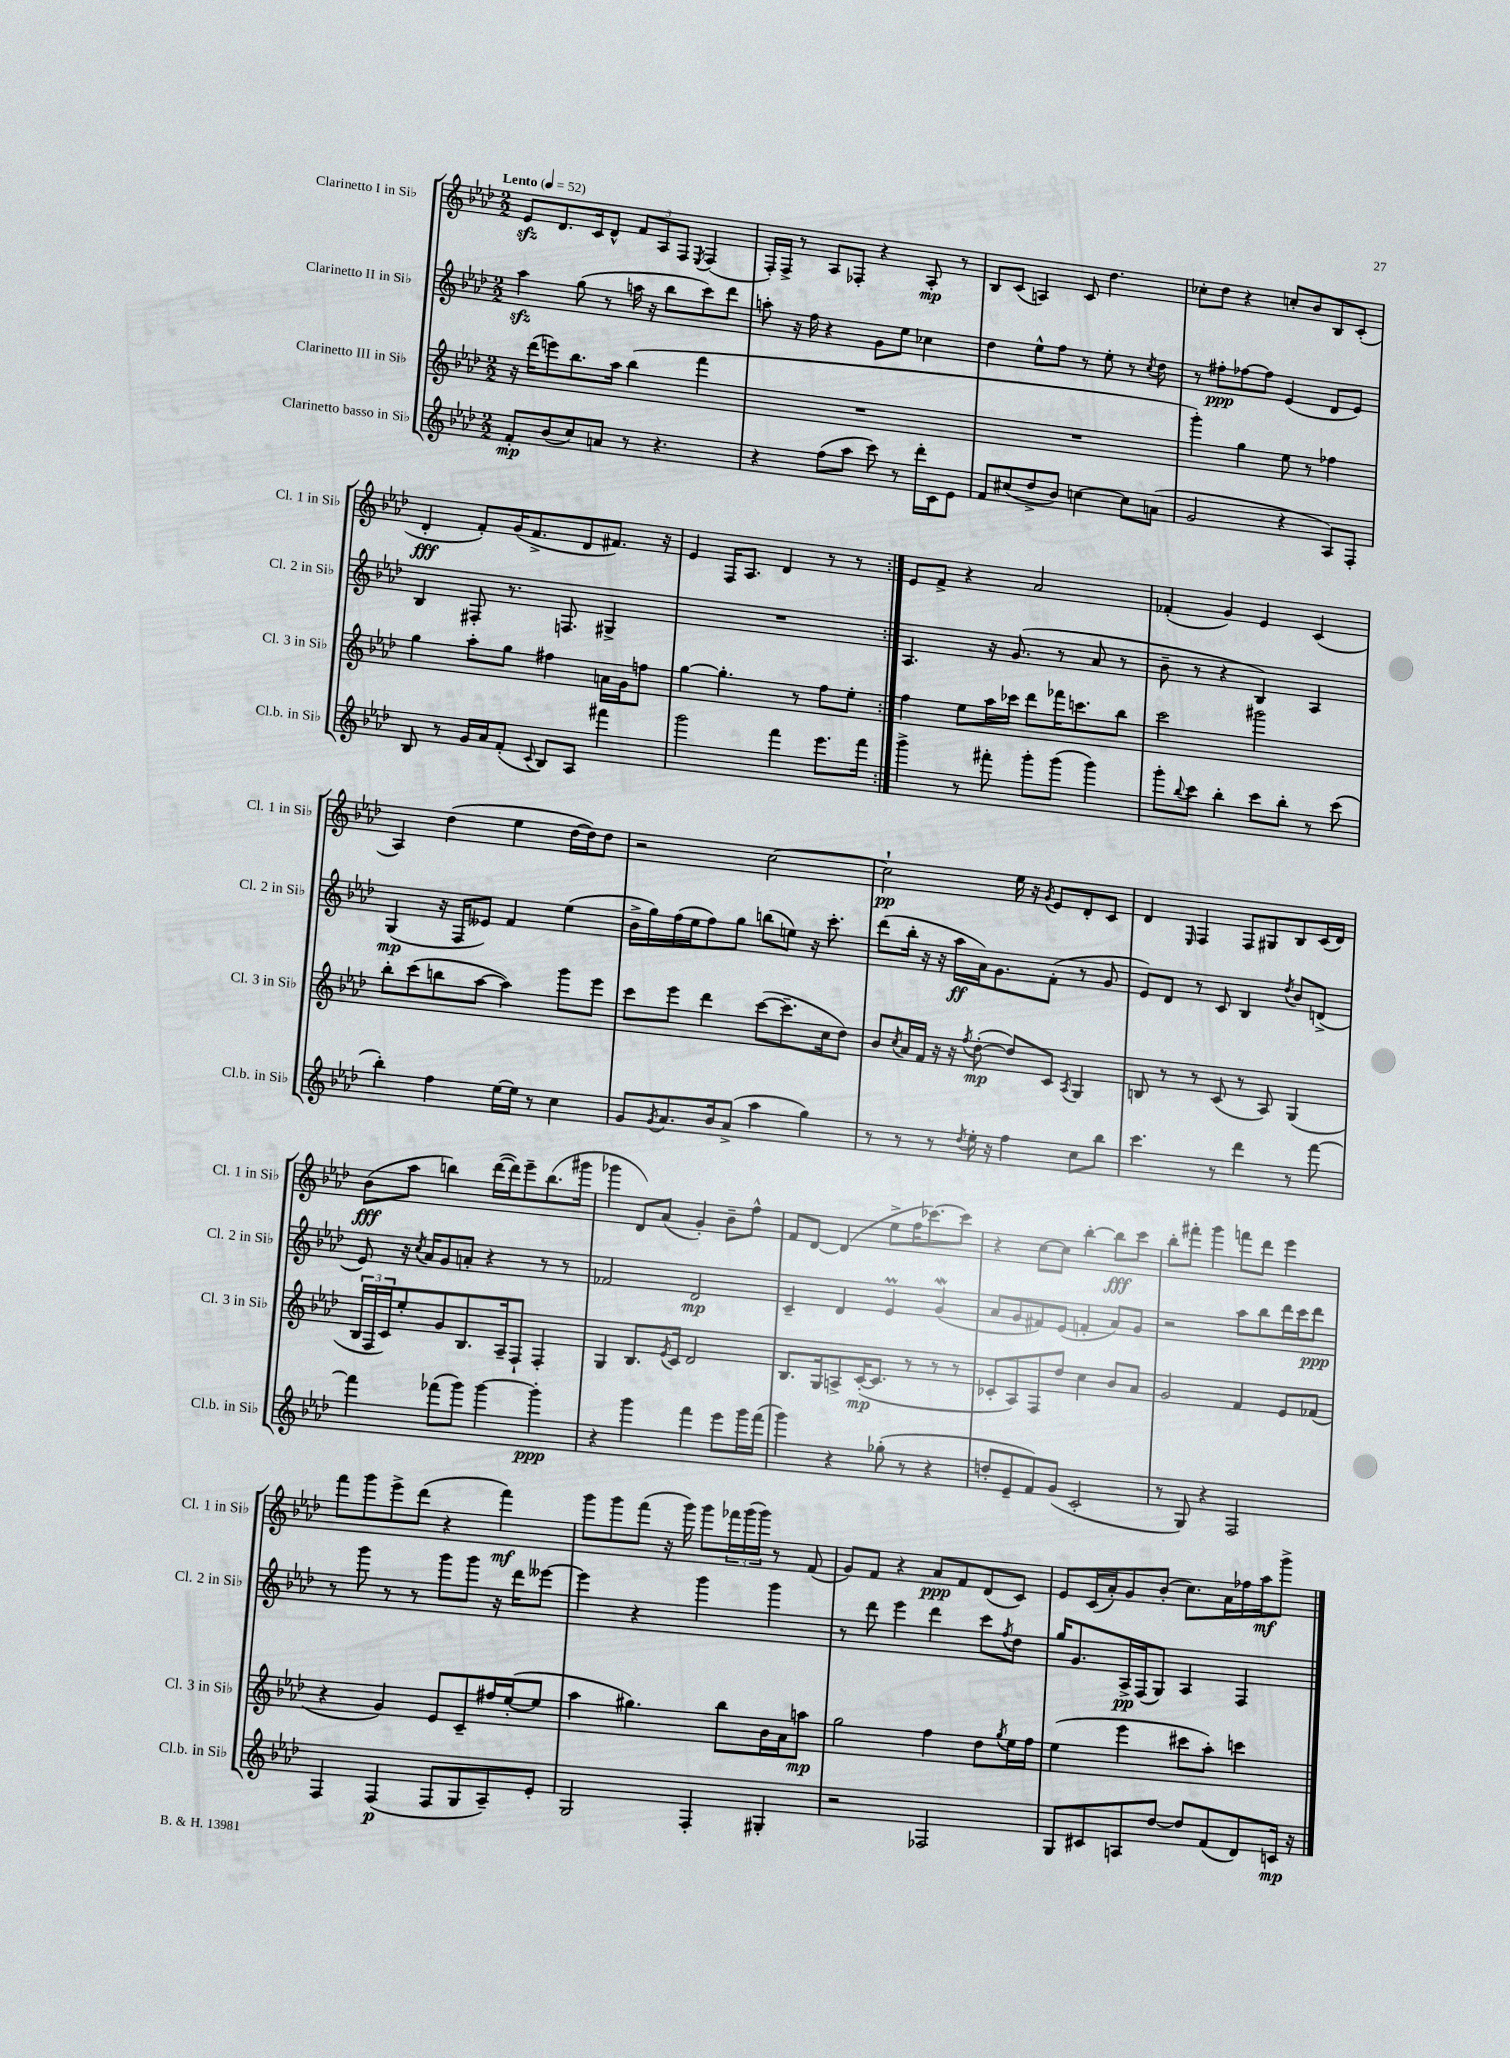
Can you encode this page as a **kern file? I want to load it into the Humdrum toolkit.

**kern	**dynam	**kern	**dynam	**kern	**dynam	**kern	**dynam
*part4	*part4	*part3	*part3	*part2	*part2	*part1	*part1
*staff4	*staff4	*staff3	*staff3	*staff2	*staff2	*staff1	*staff1
*I"Clarinetto basso in Si♭	*	*I"Clarinetto III in Si♭	*	*I"Clarinetto II in Si♭	*	*I"Clarinetto I in Si♭	*
*I'Cl.b. in Si♭	*	*I'Cl. 3 in Si♭	*	*I'Cl. 2 in Si♭	*	*I'Cl. 1 in Si♭	*
*clefG2	*	*clefG2	*	*clefG2	*	*clefG2	*
*k[b-e-a-d-]	*	*k[b-e-a-d-]	*	*k[b-e-a-d-]	*	*k[b-e-a-d-]	*
*M2/2	*	*M2/2	*	*M2/2	*	*M2/2	*
*MM52	*	*MM52	*	*MM52	*	*MM52	*
=1	=1	=1	=1	=1	=1	=1	=1
!	!	!	!	!	!	!LO:TX:a:B:t=Lento	!
8f'/L	mp	16r	.	4aa-zz\	.	8e-zz/L	.
.	.	(16ddd-\KL	.	.	.	.	.
(8b-/	.	8eeen\)	.	.	.	8.d-/	.
8cc/)	.	8.bb-\	.	(8gg\	.	.	.
.	.	.	.	.	.	16c/k	.
8an/J	.	.	.	8r	.	8d-^^/J	.
.	.	16aa-\Jk	.	.	.	.	.
8r	.	(4bb-\	.	16aan\	.	12f/L	.
.	.	.	.	16r	.	.	.
.	.	.	.	.	.	12A-/	.
4.r	.	.	.	8bb-\L	.	.	.
.	.	.	.	.	.	12F/J	.
.	.	.	.	.	.	8qE-/	.
.	.	4fff\	.	8ccc\)	.	(4F/	.
.	.	.	.	8ddd-\J	.	.	.
=2	=2	=2	=2	=2	=2	=2	=2
4r	.	1r	.	8aan'\	.	16F'/LL)	.
.	.	.	.	.	.	16F^/JJ	.
.	.	.	.	16r	.	8r	.
.	.	.	.	16ff\	.	.	.
(8ff\L	.	.	.	4r	.	8A-/L	.
8aa-\J	.	.	.	.	.	8F-X'/J	.
8ccc\)	.	.	.	8g\L	.	4r	.
8r	.	.	.	8ee-\J	.	.	.
16ddd-'\LL	.	.	.	4cc-X\	.	8A-'/	mp
16c\J	.	.	.	.	.	.	.
8e-\J	.	.	.	.	.	8r	.
=3	=3	=3	=3	=3	=3	=3	=3
8f/L	.	1r	.	4dd-\	.	8B-/L	.
(8cc#X/	.	.	.	.	.	(8c/J	.
8dd-^/	.	.	.	8ee-^^\L	.	4An/)	.
8b-/J)	.	.	.	8ff\J	.	.	.
[4ccn\	.	.	.	8r	.	8c/	.
.	.	.	.	8ee-'\	.	4.dd-\	.
8cc\L]	.	.	.	8r	.	.	.
.	.	.	.	8qcc/	.	.	.
(8an\J	.	.	.	8dd-\	.	.	.
=4	=4	=4	=4	=4	=4	=4	=4
2g/	.	4ggg'\)	.	8r	.	8cc-X'\L	.
.	.	.	.	8ff#X'\L	ppp	8dd-\J	.
.	.	4gg\	.	[8ff-X\	.	4r	.
.	.	.	.	8ff-\J]	.	.	.
4r	.	8ee-\	.	(4e-/	.	8ccn'/L	.
.	.	8r	.	.	.	8b-/	.
8A-/L)	.	4ff-X\	.	8d-/L	.	8B-/	.
8F'/J	.	.	.	8e-/J)	.	(8c'/J	.
!!LO:LB:g=z
=5	=5	=5	=5	=5	=5	=5	=5
8B-/	.	4gg\	.	4B-/	.	4d-'/	fff
8r	.	.	.	.	.	.	.
16g/LL	.	8aa-'\L	.	8F#X'/	.	8f'/L)	.
16a-/J	.	.	.	.	.	.	.
(8f'/J	.	8gg\J	.	8.r	.	(16g/K	.
.	.	.	.	.	.	8.f^/	.
8qqc/	.	.	.	.	.	.	.
8B-/L)	.	4ff#X\	.	.	.	.	.
.	.	.	.	8.Fn/	.	.	.
8A-/J	.	.	.	.	.	8d-/	.
4fff#X\	.	16an\LL	.	4G#X^/	.	8.f#X/J)	.
.	.	16g\J	.	.	.	.	.
.	.	8ffn\J	.	.	.	.	.
.	.	.	.	.	.	16r	.
=6	=6	=6	=6	=6	=6	=6	=6
2ggg\	.	[4gg\	.	1r	.	4e-/	.
.	.	4.gg'\]	.	.	.	16F/KL	.
.	.	.	.	.	.	8.A-/J	.
4fff\	.	.	.	.	.	4d-/	.
.	.	8r	.	.	.	.	.
8.eee-\L	.	8ff\L	.	.	.	8r	.
.	.	8ee-'\J	.	.	.	8r	.
16fff\Jk	.	.	.	.	.	.	.
=7:|!	=7:|!	=7:|!	=7:|!	=7:|!	=7:|!	=7:|!	=7:|!
4ggg^\	.	4ff\	.	4.A-/	.	8e-/L	.
.	.	.	.	.	.	8f^/J	.
8r	.	8ee-\L	.	.	.	4r	.
8fff#X'\	.	16aa-\L	.	16r	.	.	.
.	.	16ccc-X\JJ	.	(8.g/	.	.	.
8ggg'\L	.	8ddd-\L	.	.	.	2a-/	.
(8ggg\J	.	16fff-X\K	.	8r	.	.	.
.	.	8.cccn\	.	.	.	.	.
4ggg\)	.	.	.	8a-/	.	.	.
.	.	8bb-\J	.	8r	.	.	.
=8	=8	=8	=8	=8	=8	=8	=8
8ggg'\L	.	2ccc\	.	8b-~\	.	(4f-X'/	.
8qqbb-/	.	.	.	.	.	.	.
8ccc\J	.	.	.	8r	.	.	.
4bb-'\	.	.	.	4r	.	4g/)	.
8ccc\L	.	2ggg#X\	.	4B-/)	.	4e-/	.
8bb-'\J	.	.	.	.	.	.	.
8r	.	.	.	4A-/	.	(4c/	.
(8ccc\	.	.	.	.	.	.	.
!!LO:LB:g=z
=9	=9	=9	=9	=9	=9	=9	=9
4bb-'\)	.	8bb-'\L	.	(4G/	mp	4A-/)	.
.	.	(8ccc\	.	.	.	.	.
4ff\	.	8bbn\	.	16r	.	(4dd-\	.
.	.	.	.	16F/KL	.	.	.
.	.	[8aa-\J	.	8e--X/J)	.	.	.
[16ee-\LL	.	4aa-\])	.	4f/	.	4ee-\	.
16ee-\JJ]	.	.	.	.	.	.	.
8r	.	.	.	.	.	.	.
4cc\	.	8ggg\L	.	(4ee-\	.	[16dd-\LL	.
.	.	.	.	.	.	16dd-\J])	.
.	.	8eee-\J	.	.	.	8dd-\J	.
=10	=10	=10	=10	=10	=10	=10	=10
8g/L	.	8ccc\L	.	16b-^\LL	.	2r	.
.	.	.	.	16gg\)	.	.	.
8qg/	.	.	.	.	.	.	.
8.a-/	.	8eee-\J	.	(16ff\	.	.	.
.	.	.	.	16ee-\J	.	.	.
.	.	4ddd-\	.	8ff\)	.	.	.
16b-/k	.	.	.	.	.	.	.
(8a-^/J	.	.	.	8gg\J	.	.	.
4aa-\	.	([8ccc\L	.	(8bbn\L	.	[2cc\	.
.	.	8.ccc~\]	.	8een\J)	.	.	.
4gg\)	.	.	.	16r	.	.	.
.	.	16cc\k	.	8.ccc'\	.	.	.
.	.	8dd-\J)	.	.	.	.	.
=11	=11	=11	=11	=11	=11	=11	=11
8r	.	8b-/L	.	(8ddd-\L	.	2cc`\]	pp
.	.	8qcc/	.	.	.	.	.
8r	.	16a-/L	.	16bb-'\Jk	.	.	.
.	.	16f/JJ	.	16r	.	.	.
8r	.	16r	.	16r	.	.	.
.	.	16r	.	16aa-\LL	ff	.	.
8qdd-/	.	8qff/	.	.	.	.	.
16ee-'\	.	([8dd-'\	mp	16a-\J)	.	.	.
16r	.	.	.	8.g\	.	.	.
4ff\	.	8dd-/L])	.	.	.	16ee-\	.
.	.	.	.	.	.	16r	.
.	.	.	.	.	.	8qg/	.
.	.	8c/J	.	(8f'\J	.	8e-/L	.
.	.	8qA-/	.	.	.	.	.
8cc\L	.	4G/	.	8r	.	8d-'/	.
8bb-\J	.	.	.	8g/	.	8c/J	.
=12	=12	=12	=12	=12	=12	=12	=12
4.ccc\	.	8Bn/	.	8e-/L)	.	4d-/	.
.	.	8r	.	8d-/J	.	.	.
.	.	.	.	.	.	16qqE-/	.
.	.	8r	.	8r	.	4F/	.
8r	.	(8c/	.	8c/	.	.	.
4ddd-\	.	8r	.	4B-/	.	8F/L	.
.	.	8A-/)	.	.	.	8G#X/	.
.	.	.	.	8qdd-/	.	.	.
8r	.	(4G/	.	8b-/L	.	8B-/	.
[8fff\	.	.	.	(8dn^/J	.	(16c/L	.
.	.	.	.	.	.	16d-/JJ)	.
!!LO:LB:g=z
=13	=13	=13	=13	=13	=13	=13	=13
4fff\]	.	24B-/LL	.	8e-/)	.	(8b-\L	fff
.	.	24F/	.	.	.	.	.
.	.	24c/J)	.	.	.	.	.
.	.	8ee-'/	.	16r	.	8aa-\J	.
.	.	.	.	8qcc/	.	.	.
.	.	.	.	16a-/KL	.	.	.
(8fff-X\L	.	8g/	.	8g/	.	4bbn\)	.
8ggg\J)	.	8.B-/	.	8an'/J	.	.	.
[4ggg\	.	.	.	4r	.	([16ddd-\LL	.
.	.	16A-~/k	.	.	.	16ddd-\J])	.
.	.	8F`/J	.	.	.	8eee-~\	.
4ggg'\]	ppp	4F'/	.	8r	.	(8.bb\	.
.	.	.	.	8r	.	.	.
.	.	.	.	.	.	16ggg#X\Jk	.
=14	=14	=14	=14	=14	=14	=14	=14
4r	.	4G/	.	2f-X/	.	4ggg-X\	.
4ggg\	.	8.B-/L	.	.	.	8d-/L)	.
.	.	.	.	.	.	(8a-/J	.
.	.	8qe-/	.	.	.	.	.
.	.	16c/Jk	.	.	.	.	.
4fff\	.	2d-/	.	2d-/	mp	4g'/)	.
8eee-\L	.	.	.	.	.	8b-~\L	.
16ggg\L	.	.	.	.	.	8ff^^\J	.
(16fff\JJ	.	.	.	.	.	.	.
=15	=15	=15	=15	=15	=15	=15	=15
4ggg\)	.	8.B-/L	.	4c~/	.	8f/L	.
.	.	.	.	.	.	[8d-/J	.
.	.	16G/k	.	.	.	.	.
4r	.	8An^/	.	4d-/	.	(4d-/]	.
.	.	([16c'/K	mp	.	.	.	.
.	.	8.c/J]	.	.	.	.	.
(8gg-X'\	.	.	.	4e-M/	.	8ee-^\L	.
8r	.	8r	.	.	.	16ff\K	.
.	.	.	.	.	.	[8.ccc-X\)	.
4r	.	8r	.	(4gW/	.	.	.
.	.	8r	.	.	.	8ccc-\J]	.
=16	=16	=16	=16	=16	=16	=16	=16
8ddn'/L	.	8c-X'/L	.	8a-/L	.	4r	.
8e-~/	.	8A-/)	.	8g/	.	.	.
8f/)	.	8F/	.	8f#X/)	.	[8cc\L	.
(8g/J	.	8dd-/J	.	(8e-/J	.	8cc\J]	.
2c'/	.	4cc\	.	4fn'/	.	[4bb-'\	.
.	.	8b-/L	.	8a-/L)	.	8bb-\L]	fff
.	.	8a-/J	.	8g/J	.	8ccc\J	.
=17	=17	=17	=17	=17	=17	=17	=17
8r	.	2g/	.	2r	.	8bb-'\L	.
8G/)	.	.	.	.	.	8fff#X'\J	.
4r	.	.	.	.	.	4ggg\	.
2F/	.	4f/	.	8aa-\L	.	8fffn\L	.
.	.	.	.	8bb-\	.	8ddd-\J	.
.	.	8e-/L	.	16ddd-\L	.	4eee-\	.
.	.	.	.	16ccc\J	.	.	.
.	.	(8f-X/J	.	8ddd-\J	ppp	.	.
!!LO:LB:g=z
=18	=18	=18	=18	=18	=18	=18	=18
4F/	.	4r	.	8r	.	8fff\L	.
.	.	.	.	8ggg\	.	8ggg\	.
(4F/	p	4g/)	.	8r	.	8eee-^\	.
.	.	.	.	8r	.	(8ddd-\J	.
8F/L	.	8e-/L	.	8ggg\L	.	4r	.
8G/	.	8c~/	.	8ggg\J	.	.	.
8A-~/)	.	16ff#X/L	.	16r	.	4fff\)	mf
.	.	([16ee-'/J	.	16ddd-\KL	.	.	.
8e-'/J	.	8ee-/J]	.	[8eee--X\J	.	.	.
=19	=19	=19	=19	=19	=19	=19	=19
2G/	.	4aa-\	.	4eee--\]	.	8ggg\L	.
.	.	.	.	.	.	8ggg\	.
.	.	4.gg#X\)	.	4r	.	(8fff\J	.
.	.	.	.	.	.	16r	.
.	.	.	.	.	.	16ggg\)	.
4F'/	.	.	.	4ggg\	.	8ggg\L	.
.	.	8bb-\L	.	.	.	24fff-X\L	.
.	.	.	.	.	.	(24ggg\	.
.	.	.	.	.	.	24ggg\JJ)	.
4G#X'/	.	16b-\L	.	4ggg\	.	8r	.
.	.	16a-\J	.	.	.	.	.
.	.	8aan\J	mp	.	.	(8f/	.
=20	=20	=20	=20	=20	=20	=20	=20
2r	.	2gg\	.	8r	.	8g/L)	.
.	.	.	.	8ddd-\	.	8f/J	.
.	.	.	.	4eee-\	.	4r	.
2F-X/	.	4ff\	.	4ddd-\	.	8a-/L	ppp
.	.	.	.	.	.	8f/	.
.	.	8dd-\L	.	8ccc\L	.	(8d-/	.
.	.	8qgg/	.	8qff/	.	.	.
.	.	16ee-\L	.	8dd-\J	.	8c/J)	.
.	.	16ff\JJ	.	.	.	.	.
=21	=21	=21	=21	=21	=21	=21	=21
8G/L	.	(4ee-\	.	16gg/KL	.	8e-/L	.
.	.	.	.	8.g/	.	.	.
8c#X/	.	.	.	.	.	(16c/L	.
.	.	.	.	.	.	16a-'/J)	.
8An/	.	4eee-\	.	16A-^/L	pp	8g/	.
.	.	.	.	(16F/J	.	.	.
[8dd-/J	.	.	.	8G/J)	.	(8b-'/J	.
8dd-/L]	.	8ccc#X\L	.	4A-/	.	8.cc\L)	.
(8f/	.	8aa-'\J)	.	.	.	.	.
.	.	.	.	.	.	16a-\L	.
8d-/)	.	4cccn\	.	4F/	.	16ff-X\	.
.	.	.	.	.	.	16aa-\J	mf
16cn/Jk	mp	.	.	.	.	8ggg^\J	.
16r	.	.	.	.	.	.	.
==	==	==	==	==	==	==	==
*-	*-	*-	*-	*-	*-	*-	*-
